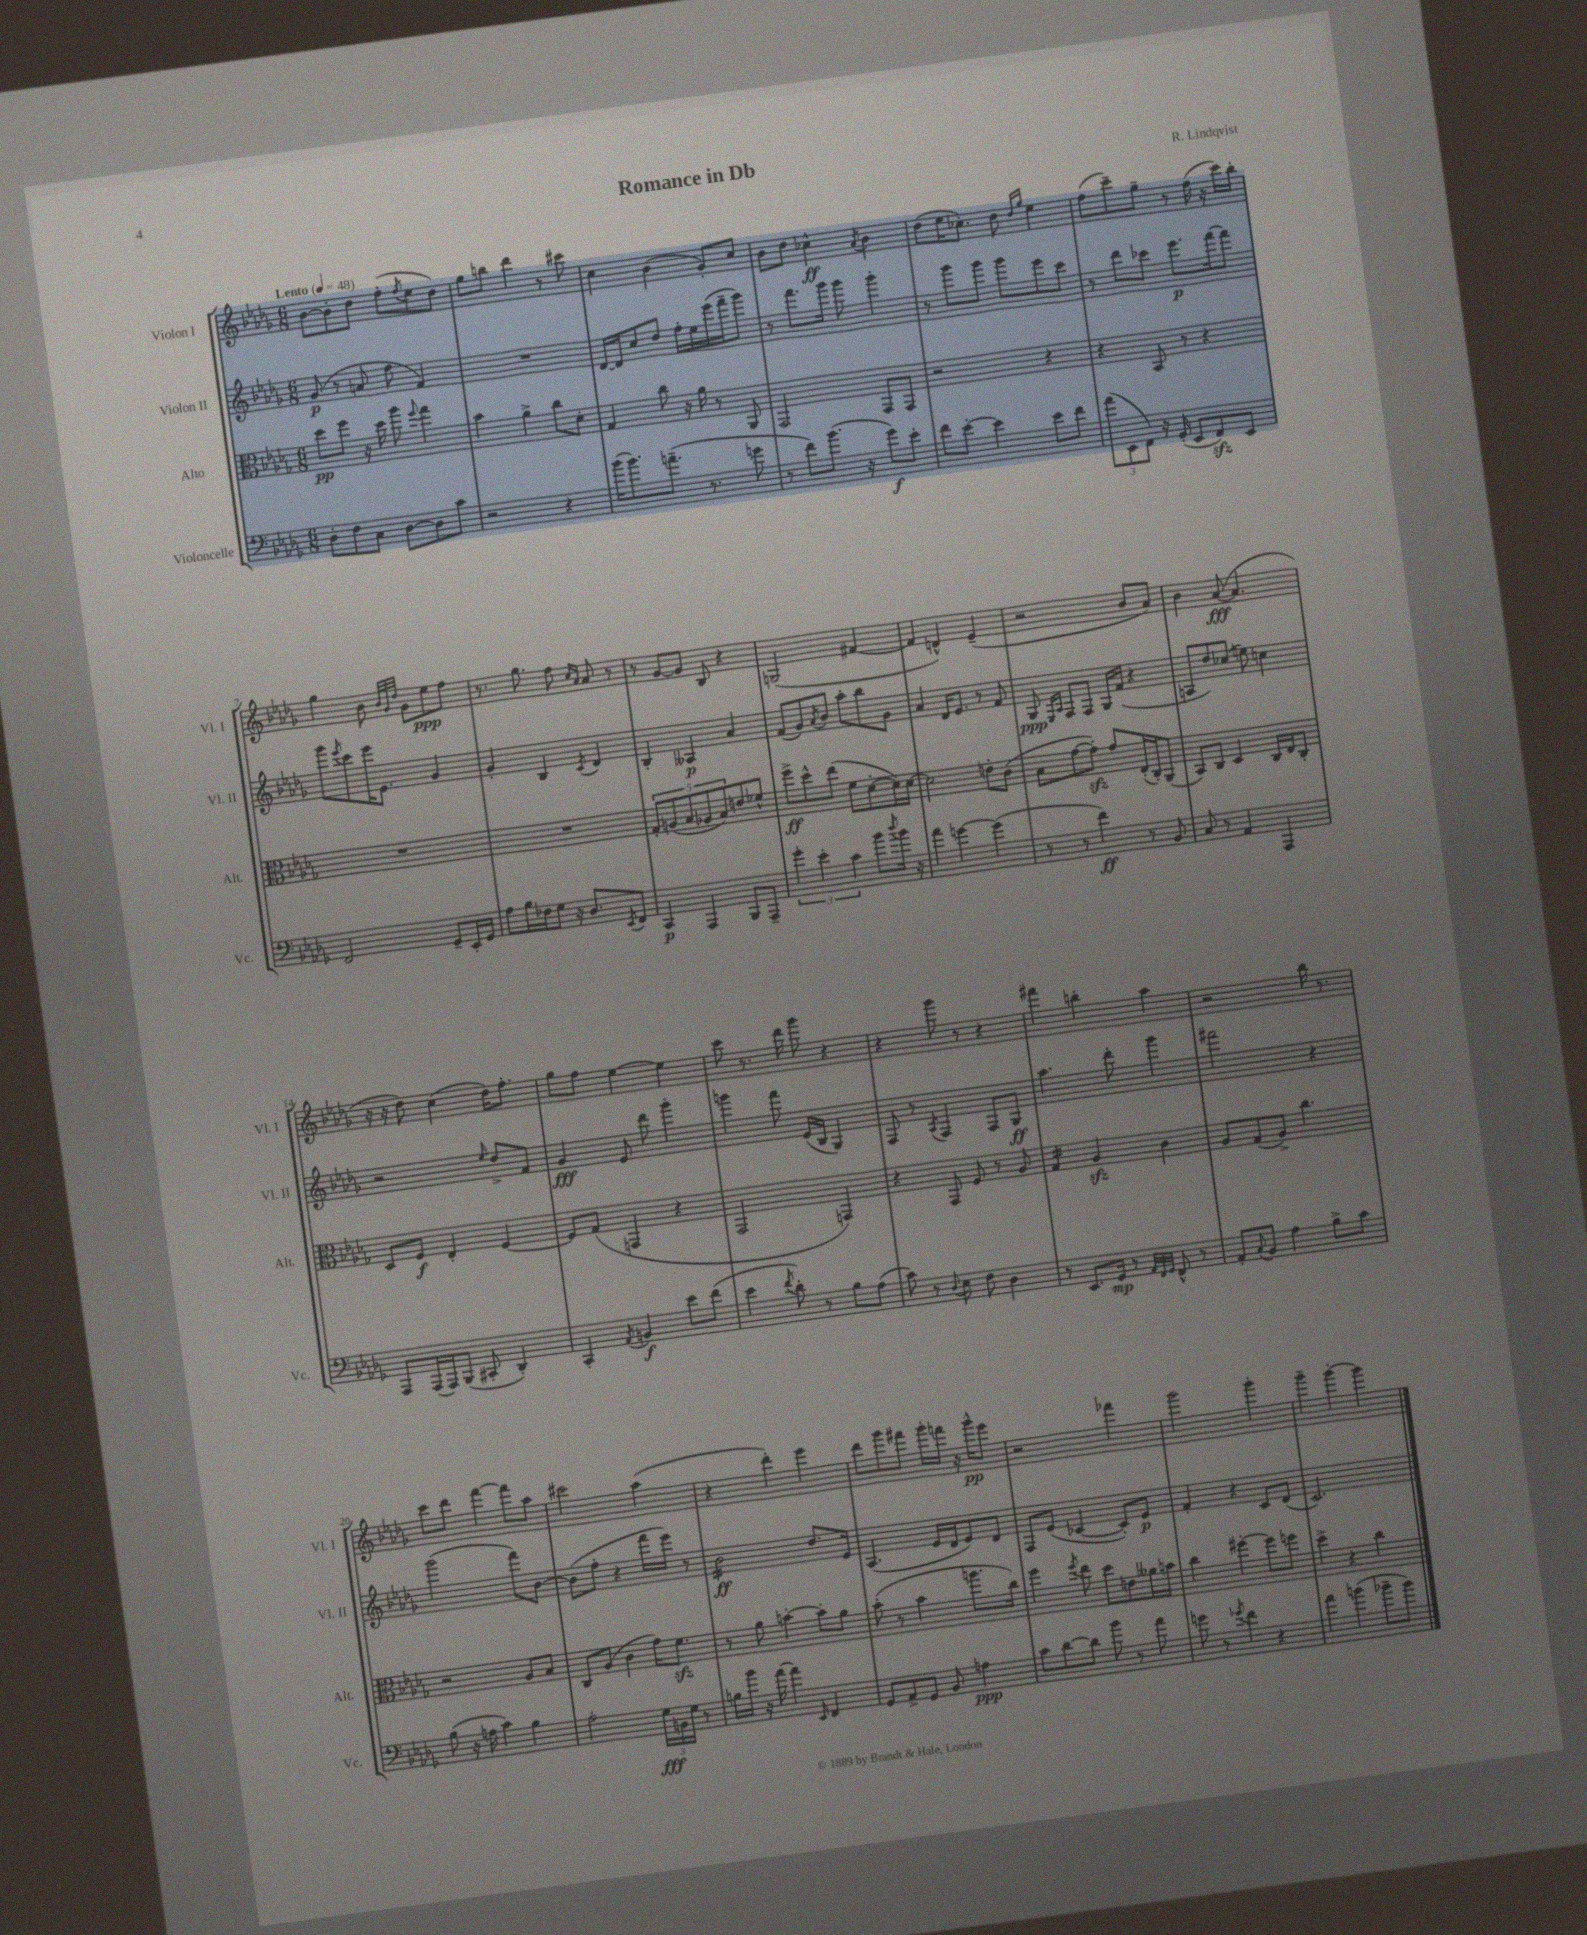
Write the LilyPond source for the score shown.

\header { title = "Romance in Db" composer = "R. Lindqvist" }
<<
\new StaffGroup <<
\new Staff = "s0" \with { instrumentName = "Violon I" shortInstrumentName = "Vl. I" } {
    \clef treble \key des \major \numericTimeSignature \time 6/8 \tempo "Lento" 4 = 48
    bes'8~ bes'8-. des''8 f''8-.( \acciaccatura { f''8 } ees''8 des''8) |
    ges''8 b''8 des'''4 r8 cis'''8 |
    c''4 bes'4( ges'8-.) c''8 |
    bes'8 des''8 ces''4-^\ff \acciaccatura { aes'8 } bes'4 |
    des''8( ees''16 ces''8.-.) des''8 \grace { des''16 ges''16 } ees''4 |
    f''8( c'''8--) ges''8-- r8 f''16( r16 c'''16) bes''16-. |
    ges''4 bes'8 \grace { bes'32 ges'32 des''32 } ges'8 ees''8\ppp f''8 |
    r8. ges''8. f''8 \grace { c''16 aes'16 } aes'8 r8 |
    r8 ges'8~ ges'8 bes8 r4 |
    g2( fis'4~ |
    fis'4 d'4-^) ees'4--( |
    r2 bes'8 aes'8) |
    bes'4 aes'8~\fff( aes'4. |
    r16 r16 des''8) c''4( des''16) f''8.-. |
    ges''8 f''8 ees''4~ ees''4 |
    c'''8 r8. des'''16 ges'''8 r4 |
    r4 ges'''8 r8 r4 |
    fis'''4 b''4-. aes''4 |
    r2 bes''16 r8. |
    c'''8 des'''8 f'''4~ f'''8 aes''8 |
    cis'''2 aes''4( |
    r4 des'''4-.) ees'''4 |
    des'''8 ges'''8 fis'''8 ges'''16-. f'''16 r16 ges'''16-^\pp ees'''8 |
    r2 fes'''4 |
    ges'''2 ges'''4-. |
    ges'''4-- ges'''4~-. ges'''4 \bar "|." |
}
\new Staff = "s1" \with { instrumentName = "Violon II" shortInstrumentName = "Vl. II" } {
    \clef treble \key des \major \numericTimeSignature \time 6/8
    ges'8\p( r8 a'8 f''8 f'4) |
    R2. |
    des'16~ des'16 c''8 des''8 f''16-. ees''16 ees'''16( f'''16-- ges'''8) |
    r8 f'''8. ges'''16 ges'''8 ges'''4-. |
    r8 ges'''8 ges'''8 ges'''8 ees'''8 c'''8 |
    r8 des'''8 ces'''8 ees'''8.\p f'''16~ f'''8 |
    ges'''8 \acciaccatura { ees'''8 } c'''8 ees'''16 ees'8. ges'4 |
    ges'4-. bes4 \acciaccatura { c'8 } des'4 |
    bes4-. aeses4\p aes'4 |
    f'8( ges'8) \acciaccatura { aes'8 } bes'8 aes''8-. bes''8 ges'8 |
    aes'4 des'16 ees'8. r8 f'8 |
    ges8\ppp \grace { ees16 aes16 } f8 f8 ges16 f'16( r4 |
    a8 des''8) ces''8( e''8) c''4 |
    r2 \grace { ees''16 } des''8-> f'8 |
    ges'4\fff ees'8 des'''8 ges'''4-. |
    g'''4 f'''8 ees'16( bes16 ges4) |
    f8 r8 \acciaccatura { aes8 } f4 f8 ges8\ff |
    aes''4. des'''8-. ges'''4 |
    fis'''2 r4 |
    ges'''2( f'''8) bes'8~ |
    bes'8( f''8-. r4 f'''16 ees'''16) r8 |
    bes'2:16\ff des''8. ees'16 |
    aes4.( ees'16 des'16 ees'8) des'8 |
    f8 ees'8( ces'4~ ces'8-.) ees'8\p |
    f'4-. r4 c'8 des'8( |
    c'2.) \bar "|." |
}
\new Staff = "s2" \with { instrumentName = "Alto" shortInstrumentName = "Alt." } {
    \clef alto \key des \major \numericTimeSignature \time 6/8
    des''8\pp f''8 r16 des''16 aes''8 \appoggiatura { f''8 } ges''4 |
    bes'4 aes'4-> c''8 des'8-. |
    ges4 c''8 r16 aes'16 r8 aes,8 |
    ges,2 ges,8 ges,8 |
    r2 r4 |
    r4 bes,8 r8 r4 |
    R2. |
    R2. |
    \tuplet 5/4 { ges8-. a8( bes8 aes8 bes8) } e'8 fes'8-^ |
    f''8->\ff des''8-^ ees''8( f'8 des'8~-. des'16) des'16~ |
    des'2 e'8-. c'8( |
    bes8 ges'8~ ges'8-.\sfz) ges'8 ees16-.( c16-.) aes,8( |
    bes,8) c8 des4 c16 ees16 c8-. |
    des8 f8\f ees4-. f4~ |
    f8 ges8( g,4 r4 |
    ges,2 g,4) |
    r4 ges,8 f8 r8 aes8 |
    ges4:16 aes4\sfz c'4 |
    aes8 ges8( aes8->) c''4. |
    r2 aes8 bes8 |
    c8 aes8( c'4 ges'16) f'8.\sfz |
    r8 aes'8 b'4~-. b'8-. aes'8 |
    bes'8-.( r8 bes'4 a''8. c''16) |
    f''4 \acciaccatura { f''8 } ees''8 des''8 e'8 aeses'16 b'16 |
    c''4 fis''4~-. fis''8 f''8 |
    des''4-> r4 c''4 \bar "|." |
}
\new Staff = "s3" \with { instrumentName = "Violoncelle" shortInstrumentName = "Vc." } {
    \clef bass \key des \major \numericTimeSignature \time 6/8
    des8-. f8 c8 des8~ des8 c'8 |
    r2 r4 |
    bes'16( bes'8.) a'8.--( r8. g'8 |
    r8 f'8) bes'8.( r16 ges'8\f) ees'8-. |
    f'8 ees'8~-. ees'4 ees'8 f'8 |
    \tuplet 3/2 { aes'8( ees,8 f,8) } r16 ges,16-.( ees,8 f,8\sfz) ees,8 |
    f,2 ges,8-- ees,16-. ges,16 |
    aes8 bes16 fes16 ges8 r16 des8. \acciaccatura { ees,8 } f,8 |
    c,4\p aes,,4 bes,,8 aes,,8-- |
    \tuplet 3/2 { ges'4-. ees'4-. c'4 } bes'8 \acciaccatura { des''8 } bes'16 r16 |
    aes'4 g'4~ g'4( |
    r8 r8 f'4\ff) r8 bes,8 |
    c8 r8 aes,4 aes,,4 |
    aes,,8 aes,,16( aes,,16) bes,,8( cis,8-. des,4-.) |
    c,4-. \acciaccatura { aes,8 } b,4\f ees'8 f'8( |
    ees'4 \acciaccatura { f'8 } des'8-.) r8 bes8 aes8( |
    c'8) r8 \appoggiatura { des8 } ees8 f8 des4 |
    r8 ees,8. ges,16\mp r8 \grace { aes,32 f,32 ges,32 } f,8-^ r8 |
    aes,8-. \appoggiatura { c8 } bes,8 aes4 bes8-> c'8 |
    bes8( r16 a16 c'4) bes4 |
    aes2-. \tuplet 3/2 { ges16\fff b,16 ges16 } r8 |
    b16 bes'16 r16 aes'16~ aes'4 \grace { ees,16 } f,4 |
    ges,8 aes,8-> ges,8 bes,8 a4\ppp |
    c'8 des'8~ des'8 bes'8 r8 aes'8 |
    g'8 r8 \acciaccatura { ges'8 } f'4 r4 |
    aes'4 b'4( bes'8-- bes'8) \bar "|." |
}
>>
>>
